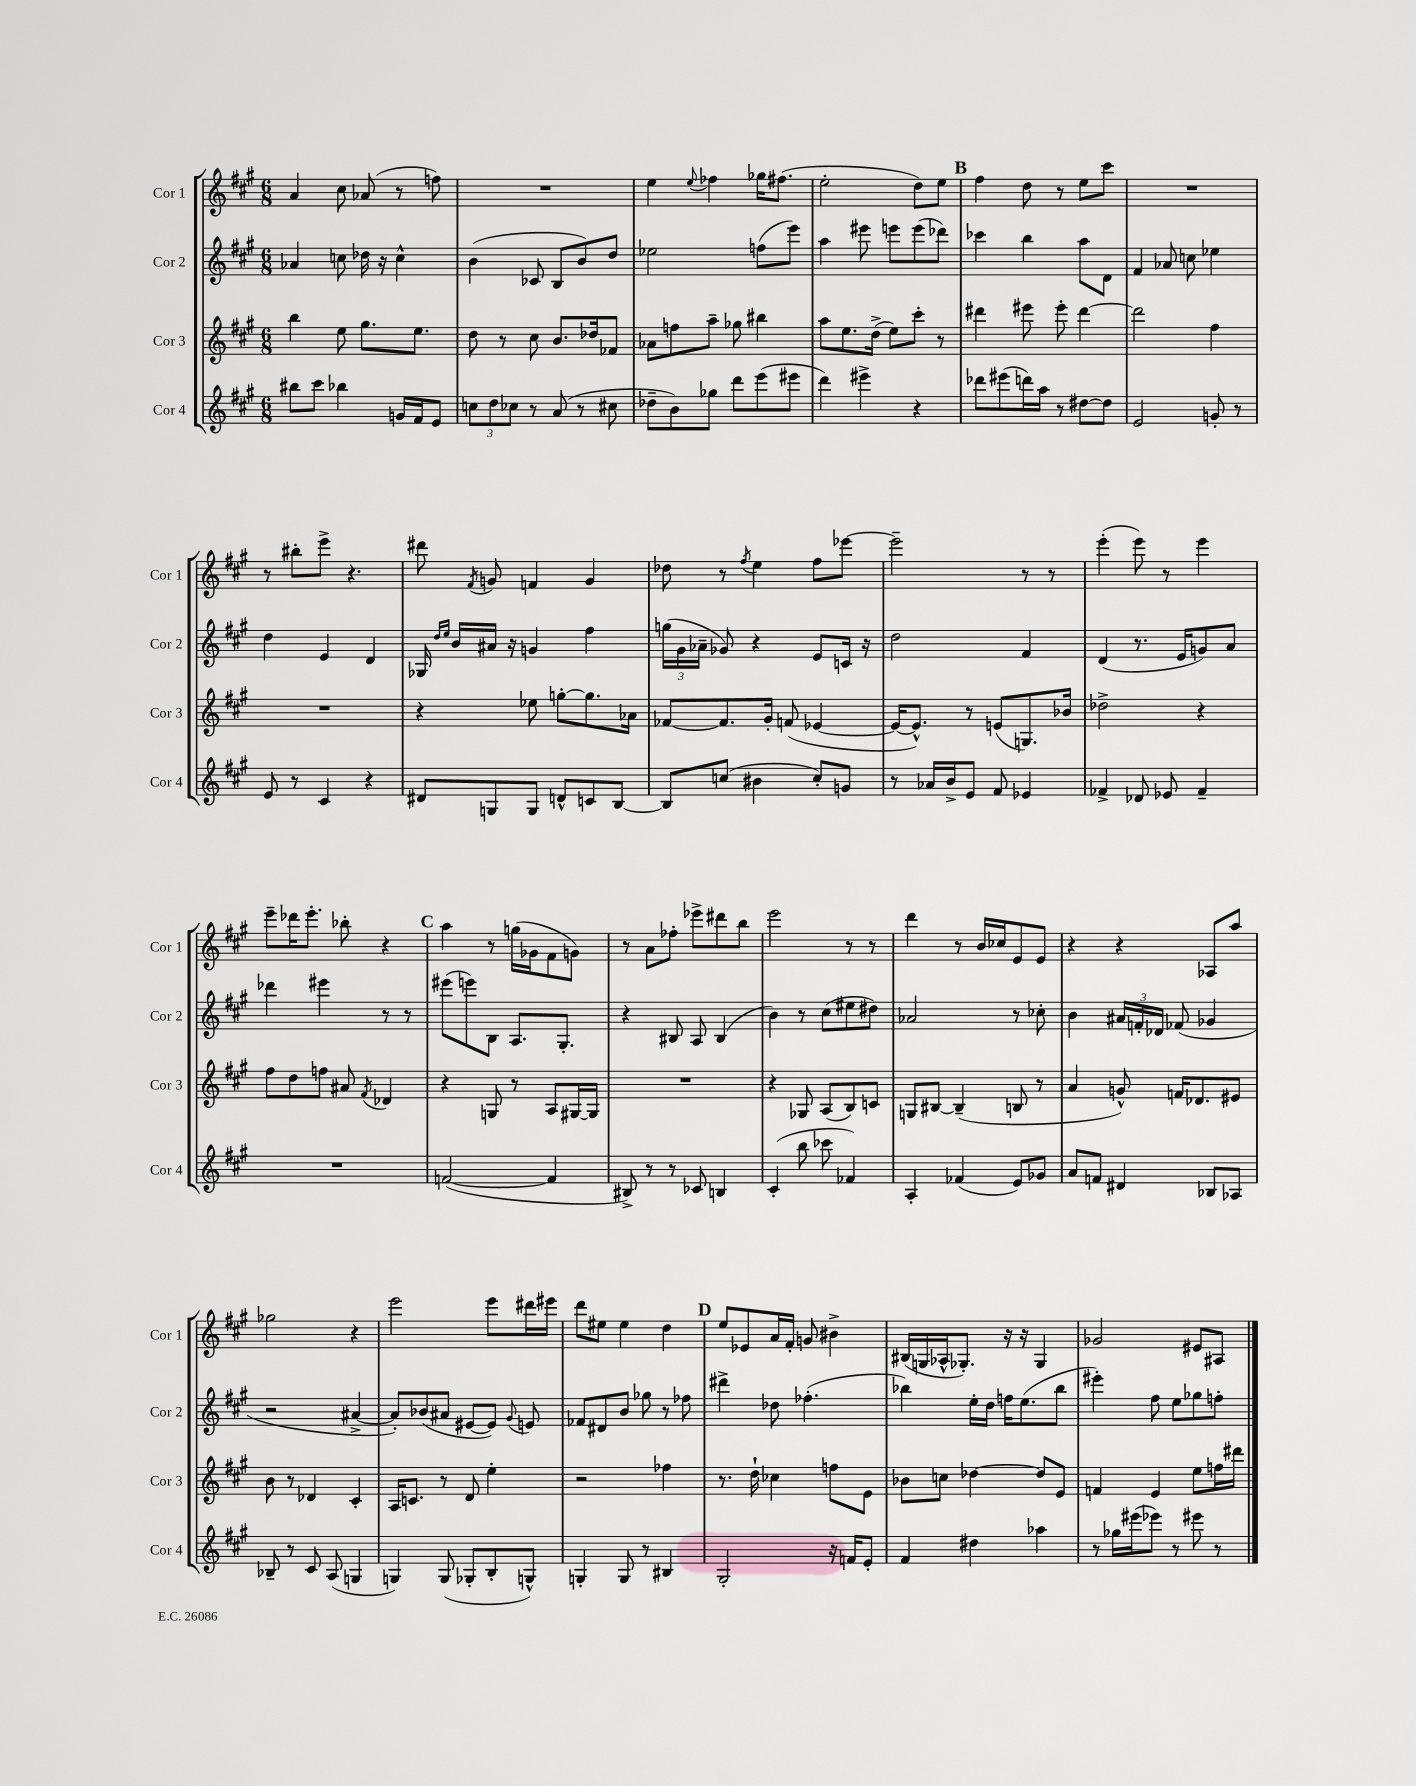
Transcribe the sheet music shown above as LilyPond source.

<<
\new StaffGroup <<
\new Staff = "s0" \with { instrumentName = "Cor 1" shortInstrumentName = "Cor 1" } {
    \clef treble \key a \major \numericTimeSignature \time 6/8
    \autoBeamOff a'4 cis''8 aes'8( r8 f''8) |
    R2. |
    e''4 \appoggiatura { e''8 } fes''4 ges''16[ fis''8.]( |
    e''2-. d''8[) e''8] |
    \mark \markup { \bold "B" } fis''4 d''8 r8 e''8[ cis'''8] |
    R2. |
    r8 bis''8[-. e'''8]-> r4. |
    dis'''8 \acciaccatura { fis'8 } g'8 f'4 g'4 |
    des''8 r8 \acciaccatura { fis''8 } e''4 fis''8[ ees'''8]~ |
    ees'''2-- r8 r8 |
    e'''4-.( e'''8) r8 e'''4 |
    e'''8[-- des'''16 e'''8.]-. bes''8-. r4 |
    \mark \markup { \bold "C" } a''4 r8 g''16[( ges'16 fis'8 g'8]) |
    r8 a'8[ fes''8]-. ees'''8[-> dis'''8 b''8] |
    e'''2 r8 r8 |
    d'''4 r8 b'16[ ces''16 e'8 e'8] |
    r4 r4 aes8[ a''8] |
    ges''2 r4 |
    e'''2 e'''8[ dis'''16 eis'''16] |
    d'''8[ eis''8] eis''4 d''4 |
    \mark \markup { \bold "D" } e''8[ ees'8 a'16 fis'16]-. g'8 bis'4-> |
    bis16[( g16 aes16-^ ges8.]-.) r16 r16 ges4 |
    ges'2 eis'8[ ais8] \bar "|." |
}
\new Staff = "s1" \with { instrumentName = "Cor 2" shortInstrumentName = "Cor 2" } {
    \clef treble \key a \major \numericTimeSignature \time 6/8
    \autoBeamOff aes'4 c''8 des''16 r16 c''4-^ |
    b'4( ces'8 b8[ b'8) d''8] |
    ees''2 f''8[( e'''8]) |
    a''4 eis'''8 e'''8[ e'''8( des'''8]) |
    \mark \markup { \bold "B" } ces'''4 b''4 a''8[ d'8] |
    fis'4 aes'8 c''8 ees''4 |
    d''4 e'4 d'4 |
    ges16 \grace { d''16[ e''16] } b'16[ ais'16] r16 g'4 fis''4 |
    \tuplet 3/2 { g''16[( gis'16 aes'16]-- } ges'8) r4 e'8[ c'16] r16 |
    d''2 fis'4 |
    d'4( r8. e'16[ g'8) a'8] |
    des'''4 eis'''4 r8 r8 |
    \mark \markup { \bold "C" } eis'''8[( e'''8) b8] a8.[ gis8.]-. |
    r4 bis8 a8 bis4( |
    b'4) r8 cis''8[( eis''8 dis''8]) |
    aes'2 r8 ces''8-. |
    b'4 \tuplet 3/2 { ais'16[ f'16-. des'16] } fes'8( ges'4 |
    r2 ais'4~-> |
    ais'8[-.) bes'8( ais'8] eis'8[~ eis'8]) \appoggiatura { gis'8 } e'8 |
    fes'8[ dis'8 b'8] ges''8 r8 fes''8 |
    \mark \markup { \bold "D" } dis'''4-> des''8 fes''4.-.( |
    bes''4) e''16[-. d''16] f''16[ e''8.( bes''8] |
    eis'''4-.) fis''8 e''8[ ges''8 f''8]-. \bar "|." |
}
\new Staff = "s2" \with { instrumentName = "Cor 3" shortInstrumentName = "Cor 3" } {
    \clef treble \key a \major \numericTimeSignature \time 6/8
    \autoBeamOff b''4 e''8 gis''8.[ e''8.] |
    d''8 r8 cis''8 b'8.[ des''16 fes'8] |
    aes'8[ f''8 a''8]-- ges''8 bis''4 |
    a''8[ e''8. d''16]->( e''8[) cis'''8]-. r8 |
    \mark \markup { \bold "B" } dis'''4 eis'''8 eis'''8-. dis'''4~ |
    dis'''2 fis''4 |
    R2. |
    r4 ees''8 g''8[~-. g''8. aes'16] |
    fes'8[~ fes'8. gis'16]-. f'8( ees'4~ |
    ees'16[~ ees'8.]-^) r8 e'8[( g8.) bes'16] |
    des''2-> r4 |
    fis''8[ d''8 f''8] ais'8 \acciaccatura { fis'8 } des'4 |
    \mark \markup { \bold "C" } r4 g8 r8 a8[ gis16~ gis16] |
    R2. |
    r4 ges8 a8[( b8) c'8] |
    g8[ bis8]~ bis4--( b8 r8 |
    a'4 g'8-^) f'16[ des'8. eis'8] |
    b'8 r8 des'4 cis'4-. |
    a16[ c'8.] r8 d'8 e''4-. |
    r2 fes''4 |
    \mark \markup { \bold "D" } r8. d''16-! ces''4 f''8[ e'8] |
    bes'8[ c''8] des''4~ des''8[ e'8] |
    f'4 e'4 e''8[ f''16 dis'''16] \bar "|." |
}
\new Staff = "s3" \with { instrumentName = "Cor 4" shortInstrumentName = "Cor 4" } {
    \clef treble \key a \major \numericTimeSignature \time 6/8
    \autoBeamOff bis''8[ cis'''8] bes''4 g'16[ fis'16 e'8] |
    \tuplet 3/2 { c''8[ d''8 ces''8] } r8 a'8( r8 cis''8 |
    des''8[-- b'8) ges''8] d'''8[ e'''8( eis'''8] |
    d'''4) eis'''4-> r4 |
    \mark \markup { \bold "B" } des'''8[ eis'''8( d'''16) a''16] r8 dis''8[~ dis''8] |
    e'2 g'8-. r8 |
    e'8 r8 cis'4 r4 |
    dis'8[ g8 g8] d'8[-^ c'8 b8]~ |
    b8[ c''8]( bis'4 c''8[-.) g'8] |
    r8 aes'16[ b'16-> e'8] fis'8 ees'4 |
    fes'4-> des'8 ees'8 fes'4-- |
    R2. |
    \mark \markup { \bold "C" } f'2~( f'4 |
    bis8->) r8 r8 ces'8 b4 |
    cis'4-.( b''8 ces'''8 fes'4) |
    a4-. fes'4( e'8[) ges'8] |
    a'8[ f'8] dis'4 bes8[ aes8] |
    bes8-- r8 cis'8 a8( g4 |
    g4) g8( ges8[-. b8-. g8]-^) |
    g4-. g8 r8 bis4 |
    \mark \markup { \bold "D" } gis2-. r16 f'16[ e'8]-. |
    fis'4 dis''4 aes''4 |
    r8 ges''16[ eis'''16( ees'''8]) r8 eis'''8 r8 \bar "|." |
}
>>
>>
\layout { \context { \Score \remove "Bar_number_engraver" } }
